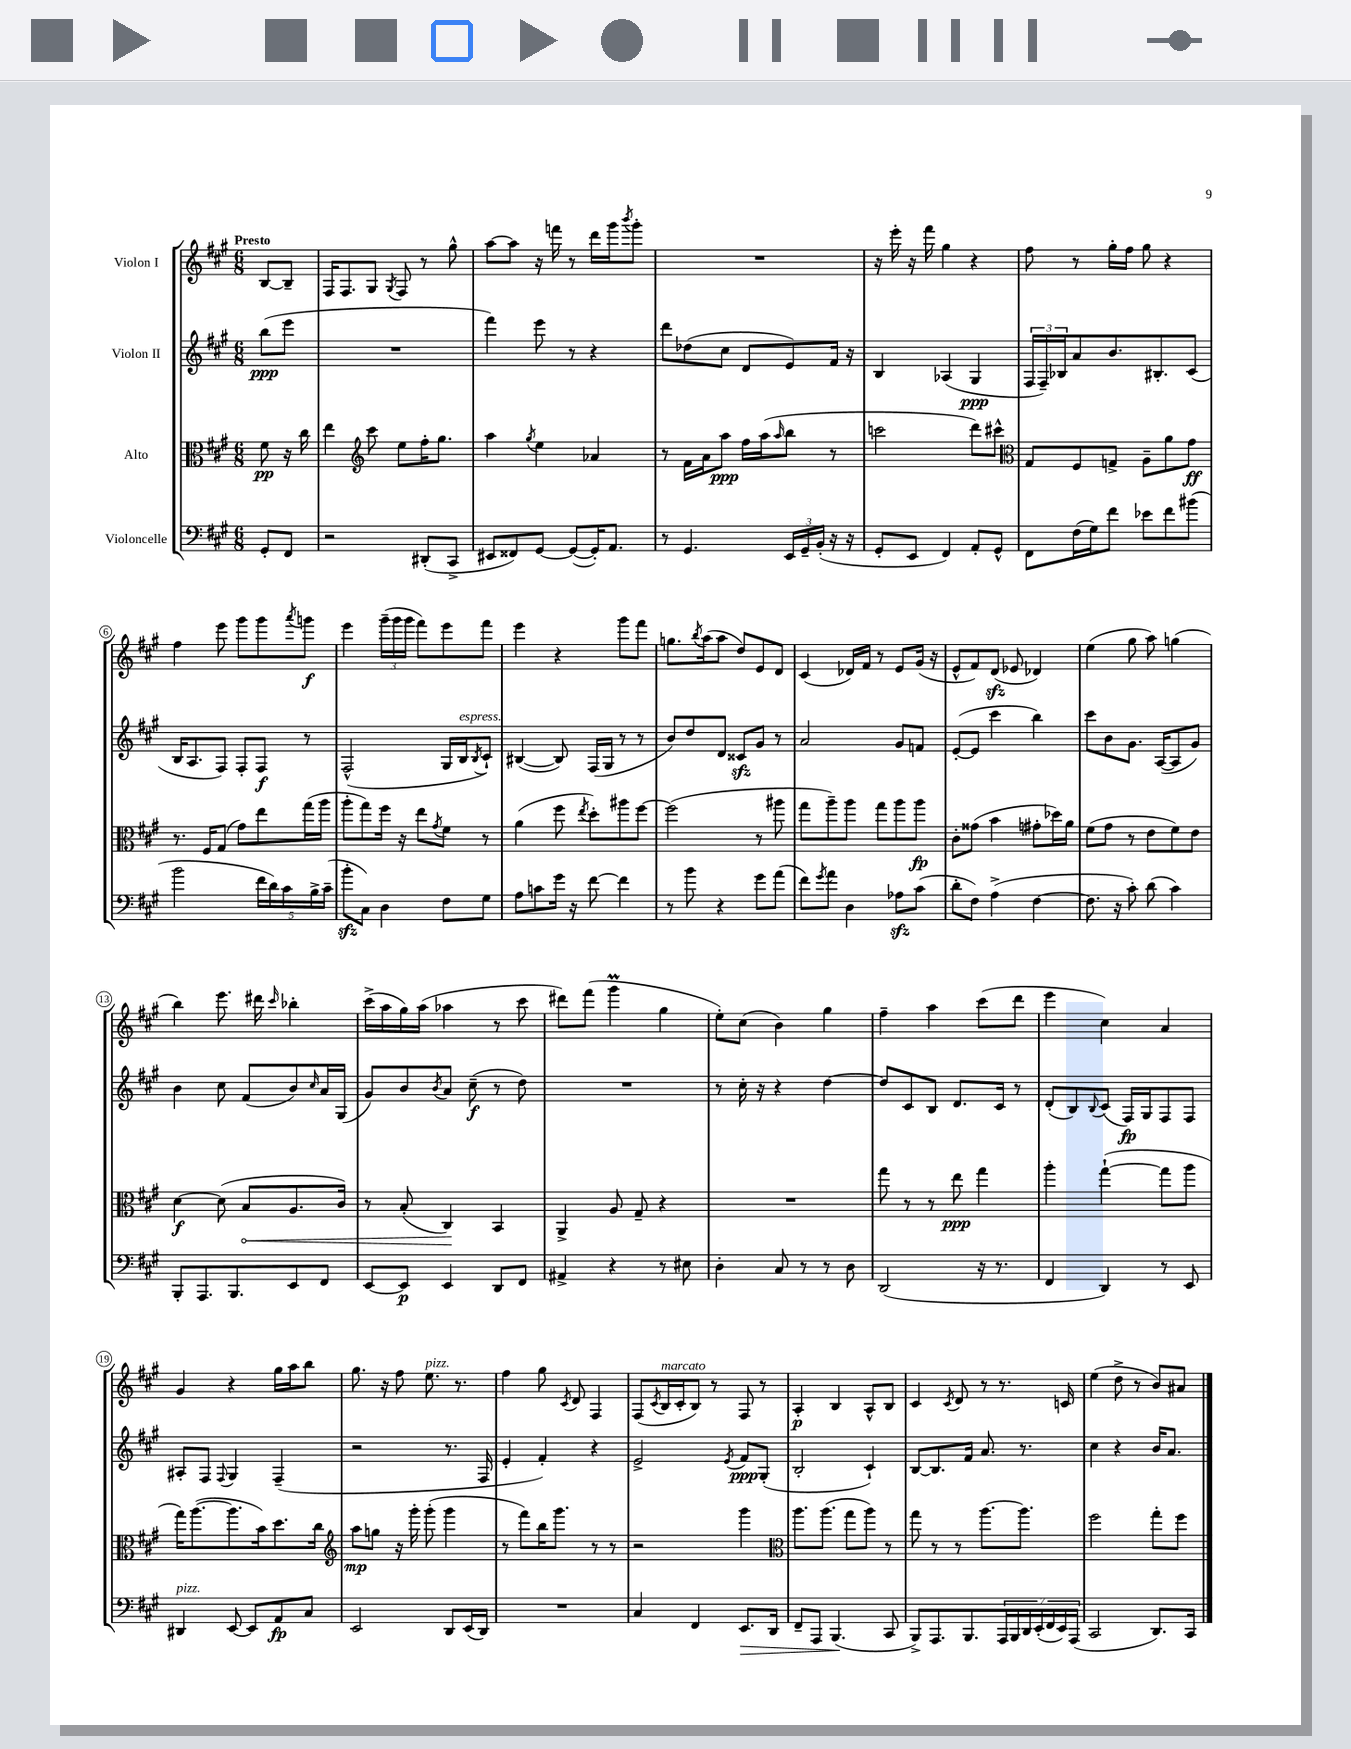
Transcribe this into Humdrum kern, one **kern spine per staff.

**kern	**kern	**kern	**kern
*staff4	*staff3	*staff2	*staff1
*clefF4	*clefC3	*clefG2	*clefG2
*k[f#c#g#]	*k[f#c#g#]	*k[f#c#g#]	*k[f#c#g#]
*M6/8	*M6/8	*M6/8	*M6/8
8GG#'	8f#	(8bb	[8B
8FF#	16r	8eee	8B~]
.	16cc#	.	.
=	=	=	=
2r	4ee	2.r	16F#
.	.	.	8.F#
*	*clefG2	*	*
.	8ccc#	.	8G#
.	.	.	8qG#
.	8ee	.	8F#
(8DD#'	16ff#'	.	8r
.	8.gg#	.	.
8CC#^	.	.	8gg#^^
=	=	=	=
8EE#	4aa	4fff#)	[8aa
8FF##)	.	.	8aa]
.	8qgg#	.	.
[8GG#	4ee	8eee	16r
.	.	.	16fff
(8GG#_	.	8r	8r
16GG#'])	4a-	4r	16ddd
8.AA	.	.	16ggg#
.	.	.	8qbbb
.	.	.	8ggg#'
=	=	=	=
8r	8r	8ddd	2.r
4.GG#	16f#	(8dd-	.
.	16a	.	.
.	8aa	8cc#	.
.	16ff#	8d	.
.	(16aa	.	.
.	16qqaa	.	.
24EE	8bb	8e)	.
24GG#~	.	.	.
(24BB'	.	.	.
16r	8r	16f#	.
16r	.	16r	.
=	=	=	=
8GG#'	2ccc	4B	16r
.	.	.	16eee'
8EE	.	.	16r
.	.	.	16fff#
4FF#)	.	(4A-	4gg#
8AA'	8ddd)	4G#	4r
8GG#^^	8ccc#^^	.	.
=	=	=	=
*	*clefC3	*	*
8FF#	8G#	24F#	8ff#
.	.	24F#~)	.
.	.	24B-	.
(16F#	8F#	8a	8r
16G#)	.	.	.
8f#	8G^	8.b	16gg#'
.	.	.	16ff#
8e-	8A~	.	8gg#
.	.	8.B#'	.
8f#	8a	.	4r
(8b#	8g#	(8c#	.
=	=	=	=
2b	8.r	16B	4ff#
.	.	8.A	.
.	16F#	.	.
.	(8G#	8F#)	8eee
.	8g#)	8F#'	8ggg#
20f#	8ee	8F#	8ggg#
20d)	.	.	.
20c#	.	.	.
.	.	.	8qaaa
.	(16gg#	8r	8ggg
20B^	.	.	.
.	16aa	.	.
(20c#~	.	.	.
=	=	=	=
8b'	8aa'	(2F#^^	4eee
8C#)	8gg#)	.	.
4D	16ff#	.	(24ggg#~
.	.	.	24ggg#
.	16r	.	.
.	.	.	24ggg#
.	8ee	.	8fff#)
.	8qg#	.	.
8F#	8f#	16G#	8eee
.	.	16B	.
.	.	8qB	.
8G#	8r	8c#`)	8fff#
=	=	=	=
8A	(4a	([4B#	4eee
8c	.	.	.
16g#	8ff#	8B#])	4r
16r	.	.	.
.	8qee	.	.
[8f#	8dd')	(16F#	.
.	.	16G#	.
4f#]	8aa#	8r	8ggg#
.	[8ff#	8r	8fff#
=	=	=	=
8r	(2ff#]	8b)	8.gg
8b	.	8dd	.
.	.	.	8qbb
.	.	.	(16aa
4r	.	8d	8aa
.	.	8c##	8dd)
8g#	8r	8g#	8e
(8a	8aa#	8r	8d
=	=	=	=
8f#)	8gg#	2a	(4c#
8qg#	.	.	.
8a	8aa~)	.	.
4D	8aa	.	16d-)
.	.	.	16f#
.	8gg#	.	8r
8A-	8aa	8g#	8e
(8c#	8aa	8f	(16g#
.	.	.	16r
=	=	=	=
8d'	8c#'	([8e'	8e^^
8F#)	(8g##	8e]	8f#)
(4A^	4b	4ccc#	(8d
.	.	.	8e-
[4F#	8g#'	4bb)	4d-)
.	16dd-)	.	.
.	16a	.	.
=	=	=	=
8.F#]	(8f#	8ccc#	(4ee
.	8g#	8b	.
16r	.	.	.
8c#')	8r	8.g#	8gg#
(8d	8e	.	8aa)
.	.	([16A	.
4c#)	8f#)	8A]	(4gg
.	8e	8g#)	.
=	=	=	=
8BBB'	[4d	4b	4bb)
8.AAA	.	.	.
.	(8d]	8cc#	8.eee
8.BBB	.	.	.
.	8B	(8f#	.
.	.	.	16ddd#
.	.	.	16qqccc#
8EE	8.A	8b)	4bb-'
.	.	16qqcc#	.
8FF#	.	16a	.
.	16c#)	(16G#	.
=	=	=	=
[8EE	8r	8g#)	(16ccc#^
.	.	.	16aa
8EE]	(8B'	8b	16gg#)
.	.	.	(16aa
.	.	8qb	.
4EE	4C#)	8a	4aa-
.	.	(8cc#~	.
8DD	4BB	8r	8r
8FF#	.	8dd)	8ccc#
=	=	=	=
4AA#^	4AA^	2.r	8ddd#)
.	.	.	(8fff#
4r	8A	.	4ggg#
.	8G#~	.	.
8r	4r	.	4gg#
8E#	.	.	.
=	=	=	=
4D'	2.r	8r	8ee')
.	.	16cc#'	(8cc#
.	.	16r	.
8C#	.	4r	4b)
8r	.	.	.
8r	.	[4dd	4gg#
8D	.	.	.
=	=	=	=
(2DD	8gg#	8dd]	4ff#~
.	8r	8c#	.
.	8r	8B	4aa
.	8ee	8.d	.
16r	4gg#	.	(8ccc#
8.r	.	16c#	.
.	.	8r	8ddd
=	=	=	=
4FF#	4aa'	(8d'	4eee
.	.	8B)	.
.	.	8qqB	.
4DD)	([4gg#`	(8c#	4cc#)
.	.	16F#)	.
.	.	16G#	.
8r	8gg#]	8F#	4a
8EE	8aa	8F#	.
=	=	=	=
4DD#	16gg#)	8A#'	4g#
.	([8.aa	.	.
.	.	8F#	.
.	.	8qqF#	.
[8EE	8.aa]	4G#	4r
8EE]	.	.	.
.	16b)	.	.
8AA	8.dd	(4F#~	16gg#
.	.	.	16aa
8C#	.	.	8bb
.	16cc#	.	.
=	=	=	=
*	*clefG2	*	*
2EE	8aa	2r	8.gg#
.	8gg	.	.
.	.	.	16r
.	16r	.	8ff#
.	16ggg#'	.	.
.	(8ggg#'	.	8.ee
8DD	4ggg#	8.r	.
.	.	.	8.r
(16EE	.	.	.
16DD)	.	16F#	.
=	=	=	=
2.r	8r	4e'	4ff#
.	8fff#)	.	.
.	16bb	4f#')	8gg#
.	8.ggg#	.	.
.	.	.	8qc#
.	.	.	8d
.	8r	4r	4F#
.	8r	.	.
=	=	=	=
4C#	2r	2e^	(8F#
.	.	.	8qc#
.	.	.	16B
.	.	.	16c#'
4FF#	.	.	8B)
.	.	.	8r
.	.	8qe	.
8.EE	4ggg#	8f#	8F#
.	.	(8G#'	8r
16DD	.	.	.
=	=	=	=
*	*clefC3	*	*
8FF#~	8.aa	2B'	4A'
8AAA	.	.	.
.	(8.aa	.	.
(4.BBB	.	.	4B
.	8gg#	.	.
.	8aa)	4c#`)	8A^^
8CC#	8r	.	8B
=	=	=	=
8BBB^)	8gg#	[8B	4c#
8.AAA	8r	8.B]	.
.	.	.	8qc#
.	8r	.	8d
8.BBB	.	16f#	.
.	[8.aa	8.a	8r
28AAA	.	.	8.r
28BBB	.	.	.
.	8.aa]	8.r	.
28DD	.	.	.
(28EE'	.	.	.
28FF#	.	.	.
28EE)	.	.	.
.	.	.	16c
(28AAA	.	.	.
=	=	=	=
2CC#	2ff#	4cc#	(4ee
.	.	4r	8dd^
.	.	.	8r
8.DD)	8gg#'	16b	8b)
.	.	8.a	.
.	8ff#	.	8a#
16CC#	.	.	.
==	==	==	==
*-	*-	*-	*-
